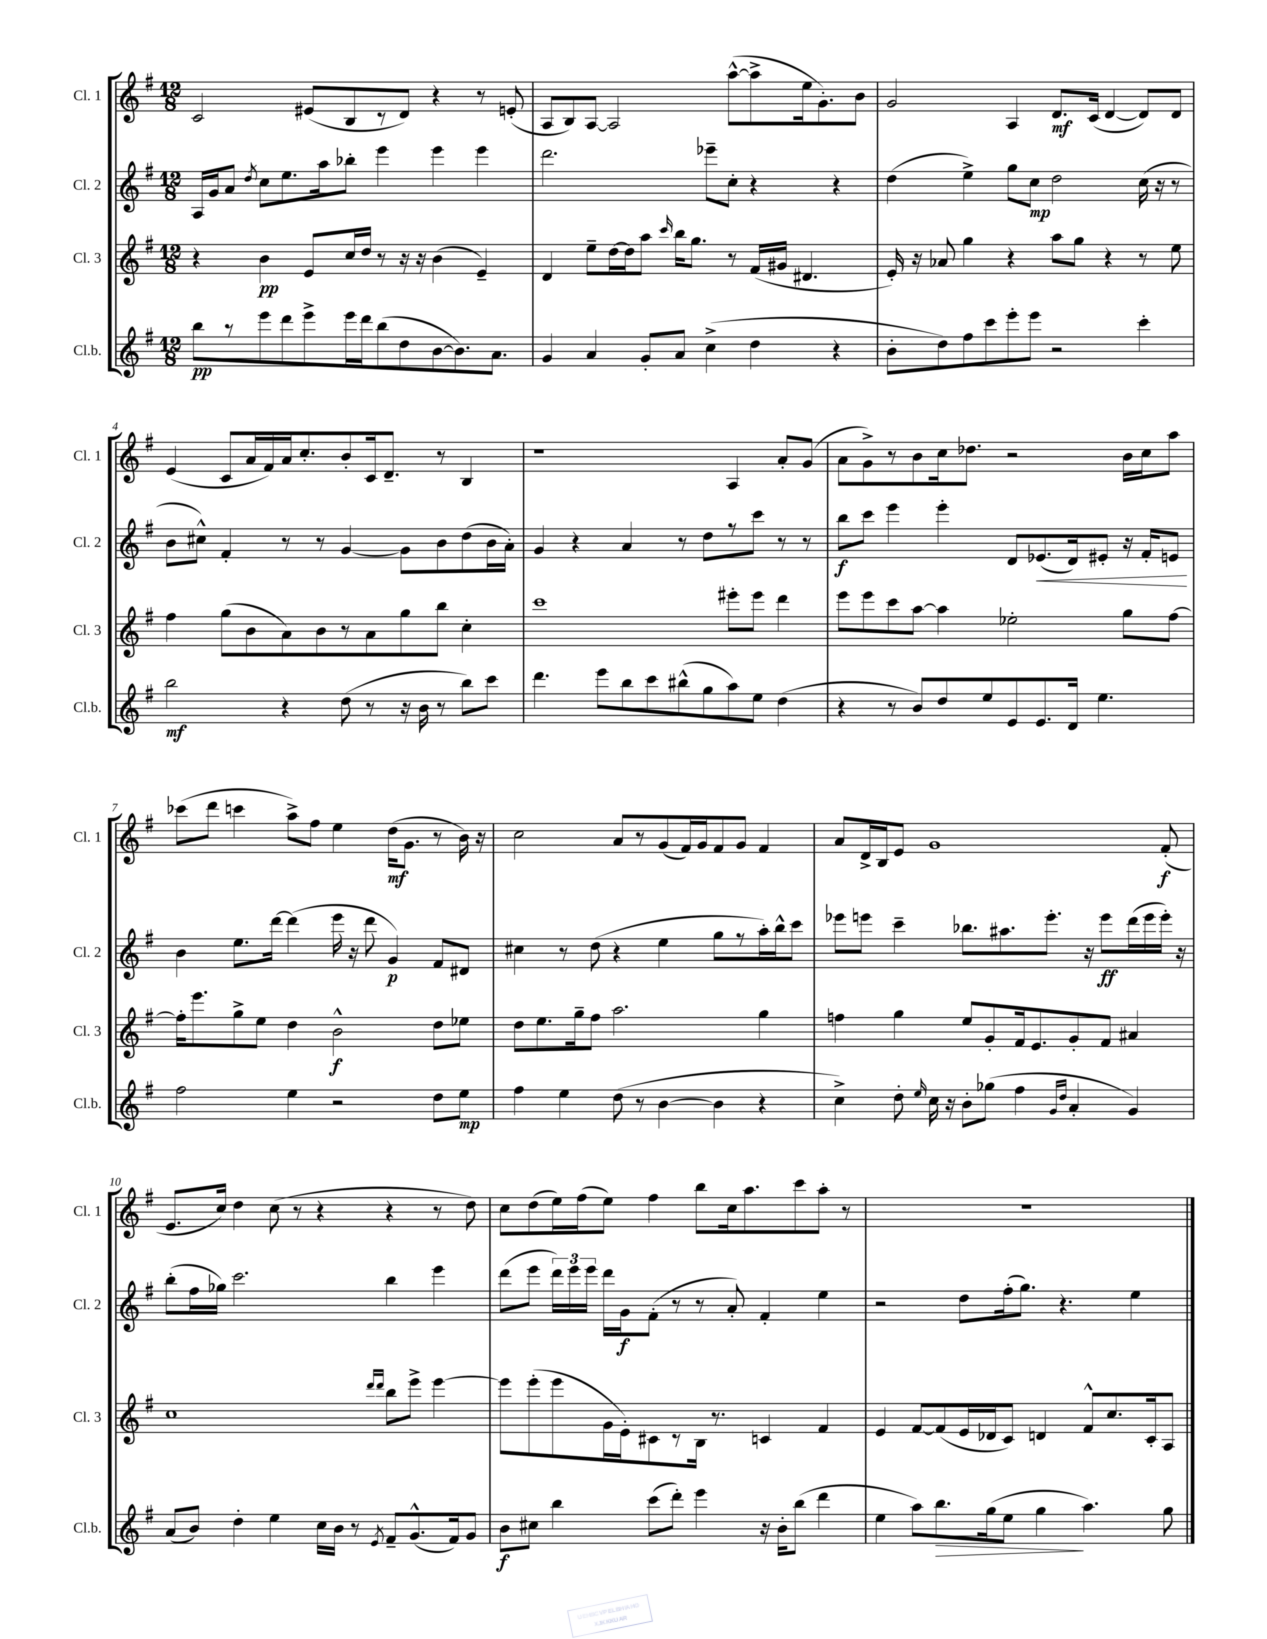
<<
\new StaffGroup <<
\new Staff = "s0" \with { instrumentName = "Cl. 1" shortInstrumentName = "Cl. 1" } {
    \clef treble \key g \major \numericTimeSignature \time 12/8
    \autoBeamOff c'2 eis'8[( b8 r8 d'8]) r4 r8 e'8-.( |
    a8[ b8) a8]~ a2 a''8[~-^( a''8-> e''16 g'8.-.) b'8] |
    g'2 a4 d'8.[\mf c'16]( d'4~ d'8[) d'8] |
    e'4( c'8[ a'16 fis'16) a'16 c''8.-. b'8-. c'16 d'8.]-- r8 b4 |
    r1 a4 a'8[-. g'8]( |
    a'8[ g'8->) r8 b'8 c''16 des''8.] r2 b'16[ c''16 a''8] |
    ces'''8[( d'''8] c'''4 a''8[->) fis''8] e''4 d''16[\mf( g'8.] r8 b'16) r16 |
    c''2 a'8[ r8 g'8( fis'16) g'16 fis'8 g'8] fis'4 |
    a'8[ d'16-> b16 e'8] g'1 fis'8-.\f( |
    e'8.[ c''16]) d''4 c''8( r8 r4 r4 r8 d''8) |
    c''8[ d''8( e''16) fis''16( e''8]) fis''4 b''8[ c''16 a''8. c'''8 a''8]-. r8 |
    R1. \bar "|." |
}
\new Staff = "s1" \with { instrumentName = "Cl. 2" shortInstrumentName = "Cl. 2" } {
    \clef treble \key g \major \numericTimeSignature \time 12/8
    \autoBeamOff a16[ g'16 a'8] \acciaccatura { d''8 } c''8[ e''8. a''16 bes''8]-. e'''4 e'''4 e'''4 |
    d'''2. ees'''8[-- c''8]-. r4 r4 |
    d''4( e''4->) g''8[ c''8]\mp d''2 c''16( r16 r8 |
    b'8[ cis''8]-^) fis'4-. r8 r8 g'4~ g'8[ b'8 d''8( b'16 a'16]-.) |
    g'4 r4 a'4 r8 d''8[ r8 c'''8] r8 r8 |
    b''8[\f c'''8] e'''4 e'''4-. d'8[ ees'8.\<( d'16) eis'8]-. r16 fis'16[-. e'8]\! |
    b'4 e''8.[ d'''16]~ d'''4( e'''16 r16 d'''8 g'4\p) fis'8[ dis'8] |
    cis''4 r8 d''8( r4 e''4 g''8[ r8 a''16-.) b''16-^ c'''8] |
    ees'''8[ e'''8] c'''4-- bes''8.[ ais''8. e'''8.]-. r16 e'''8[\ff d'''16( e'''16 e'''16]-.) r16 |
    b''8[-.( fis''16 ges''16]) c'''2. b''4 e'''4 |
    d'''8[( e'''8] \tuplet 3/2 { d'''16[) e'''16 e'''16] } d'''16[ g'16\f fis'8]-.( r8 r8 a'8-.) fis'4-. e''4 |
    r2 d''8[ fis''16-.( g''8.]) r4. e''4 \bar "|." |
}
\new Staff = "s2" \with { instrumentName = "Cl. 3" shortInstrumentName = "Cl. 3" } {
    \clef treble \key g \major \numericTimeSignature \time 12/8
    \autoBeamOff r4 b'4\pp e'8[ c''16 d''16] r8 r16 r16 b'4( e'4--) |
    d'4 e''8[-- d''16~ d''16 a''8] \grace { c'''16 } b''16[ g''8.] r8 fis'16[( gis'16] dis'4. |
    e'16-.) r16 aes'8 g''4 r4 a''8[ g''8] r4 r8 e''8 |
    fis''4 g''8[( b'8 a'8) b'8 r8 a'8 g''8 b''8] c''4-. |
    c'''1 eis'''8[-. eis'''8] d'''4 |
    e'''8[ e'''8 c'''8 a''8]~ a''4 ees''2-. g''8[ fis''8]~ |
    fis''16[-. e'''8. g''8-> e''8] d''4 b'2-^\f d''8[ ees''8] |
    d''8[ e''8. g''16-- fis''8] a''2. g''4 |
    f''4 g''4 e''8[ g'8-. fis'16 e'8. g'8-. fis'8] ais'4 |
    c''1 \grace { d'''16[ d'''16] } b''8[ e'''8]-> e'''4~ |
    e'''8[ e'''8-.( e'''8 g'16 e'16-.) cis'8 r8 b16] r8. c'4 fis'4 |
    e'4 fis'8[~ fis'8( e'16 des'16 c'8]) d'4 fis'8[-^ c''8. c'16-. a8] \bar "|." |
}
\new Staff = "s3" \with { instrumentName = "Cl.b." shortInstrumentName = "Cl.b." } {
    \clef treble \key g \major \numericTimeSignature \time 12/8
    \autoBeamOff b''8[\pp r8 e'''8 d'''8 e'''8-> e'''16 d'''16 b''8( d''8 b'8~ b'8.) a'8.] |
    g'4 a'4 g'8[-. a'8] c''4->( d''4 r4 |
    b'8[-. d''8) fis''8 c'''8 e'''8-. e'''8] r2 c'''4-. |
    b''2\mf r4 d''8( r8 r16 b'16 r8 b''8[) c'''8] |
    d'''4. e'''8[ b''8 c'''8 bis''8-^( g''8 a''8) e''8] d''4( |
    r4 r8 b'8[) d''8 e''8 e'8 e'8. d'16] e''4. |
    fis''2 e''4 r2 d''8[ e''8]\mp |
    fis''4 e''4 d''8( r8 b'4~ b'4 r4 |
    c''4->) d''8-. \grace { e''16 } c''16 r16 b'8[-. ges''8]( fis''4 \grace { g'16[ d''16] } a'4-. g'4) |
    a'8[( b'8]) d''4-. e''4 c''16[ b'16] r8 \acciaccatura { e'8 } fis'8[-- g'8.-^( fis'16) g'8] |
    b'8[\f cis''8] b''4 c'''8[( d'''8]-.) e'''4 r16 b'16[-. b''8]( d'''4 |
    e''4 a''8[) b''8.\> g''16( e''8] g''4\! a''4.) g''8 \bar "|." |
}
>>
>>
